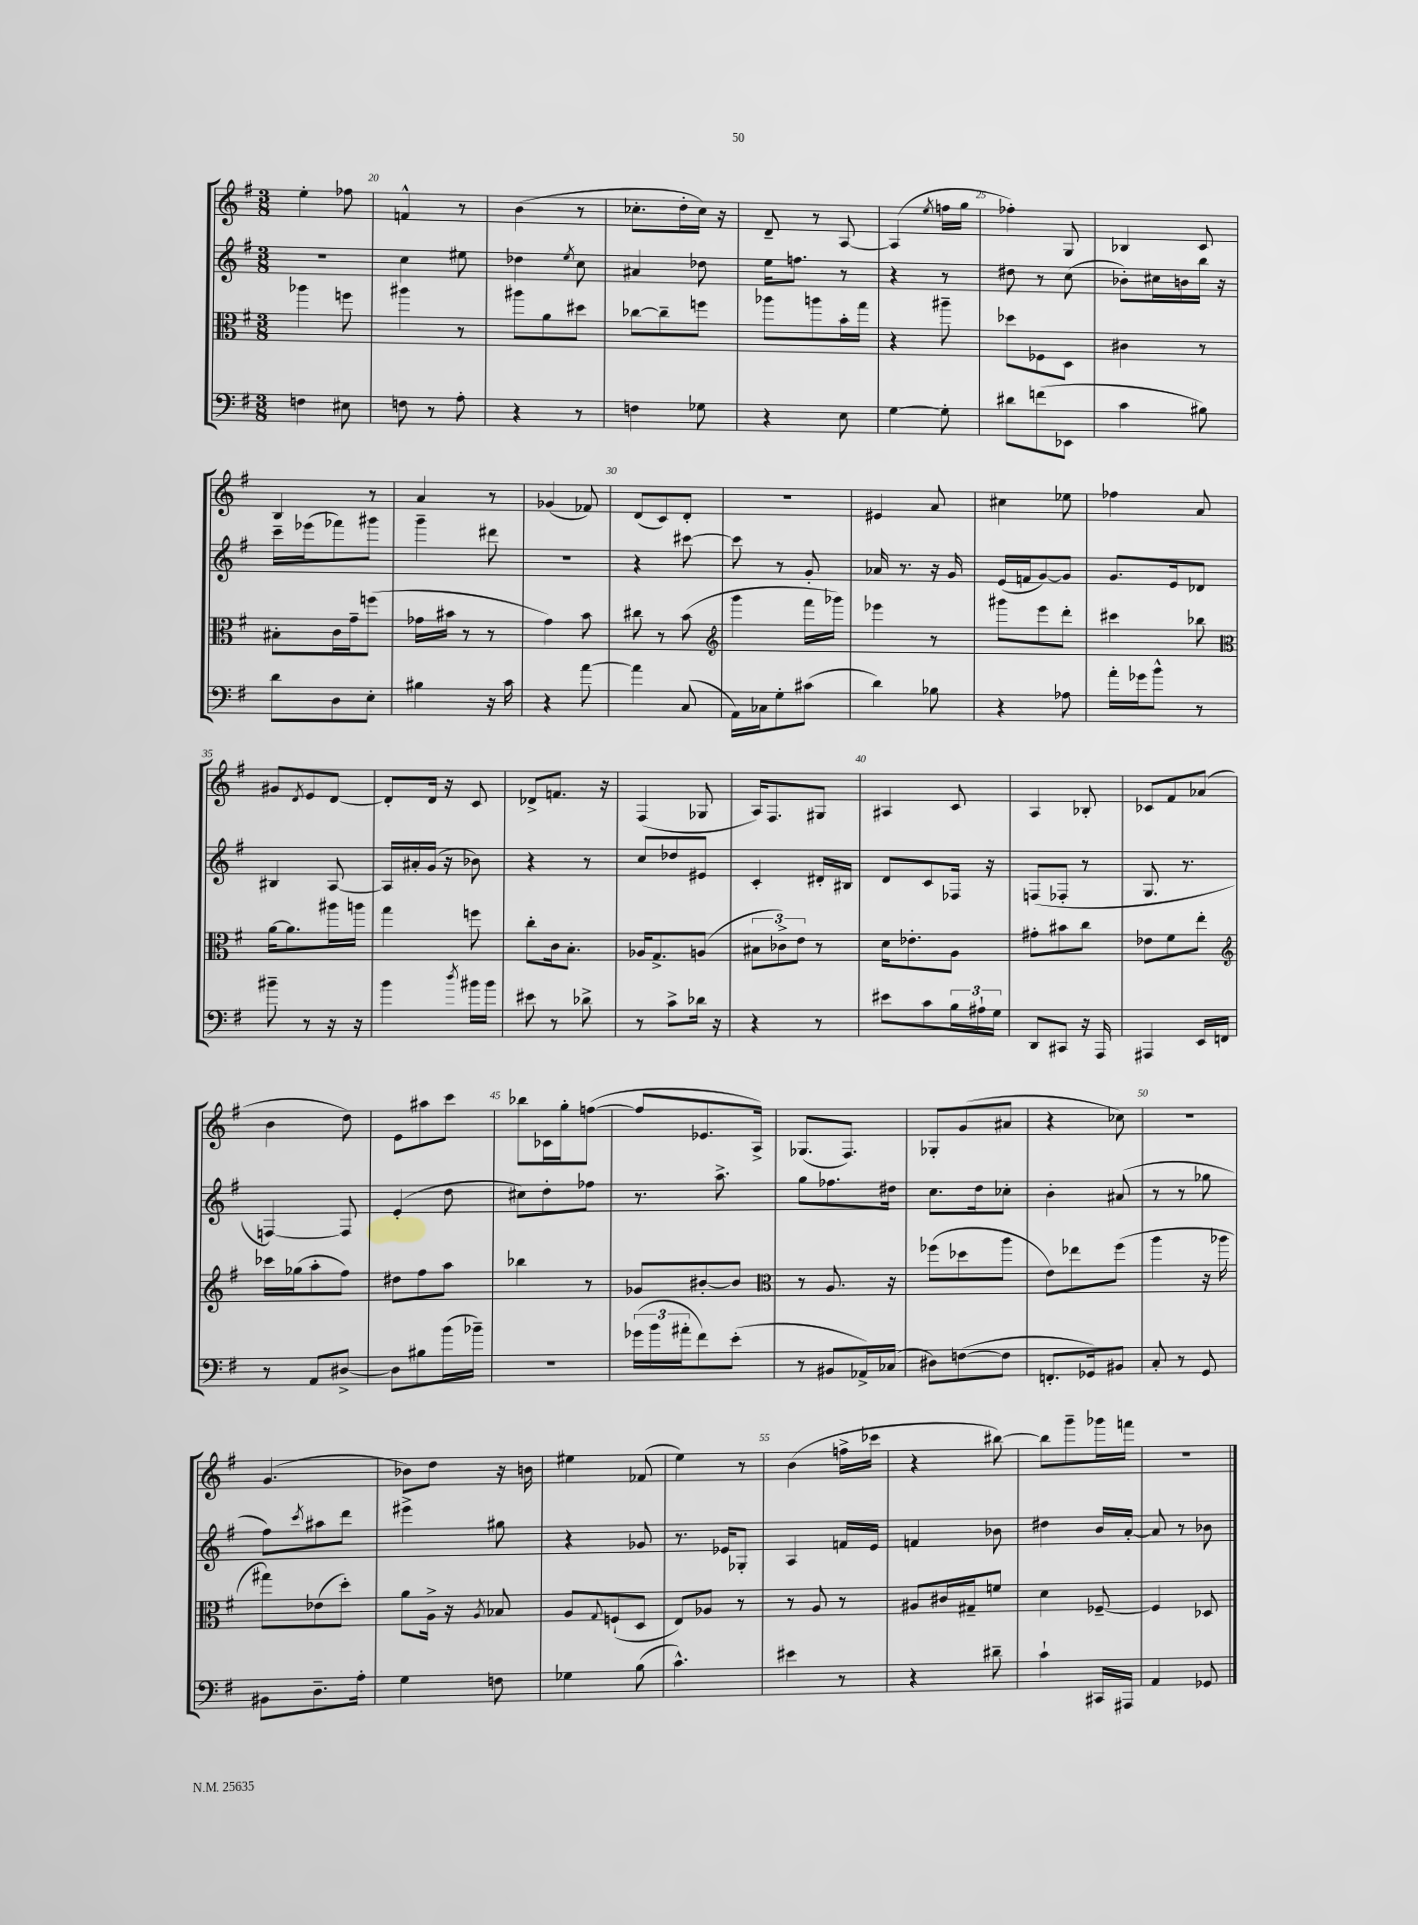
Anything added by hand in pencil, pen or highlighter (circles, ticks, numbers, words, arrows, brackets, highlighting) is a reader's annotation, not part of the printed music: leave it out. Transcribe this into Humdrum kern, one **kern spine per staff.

**kern	**kern	**kern	**kern
*part4	*part3	*part2	*part1
*staff4	*staff3	*staff2	*staff1
*clefF4	*clefC3	*clefG2	*clefG2
*k[f#]	*k[f#]	*k[f#]	*k[f#]
*M3/8	*M3/8	*M3/8	*M3/8
=19	=19	=19	=19
4Fn\	4aa-X\	4.r	4ee'\
8E#X\	8ffn\	.	8ff-X\
=20	=20	=20	=20
8Fn\	4aa#X\	4cc\	4fn^^/
8r	.	.	.
8A'\	8r	8ee#X\	8r
=21	=21	=21	=21
4r	8aa#X\L	4dd-X\	(4b\
.	8a\	.	.
.	.	8qee/	.
8r	8dd#X\J	8cc\	8r
=22	=22	=22	=22
4Fn\	[8cc-X\L	4a#X/	8.cc-X'\L
.	8cc-~\]	.	.
.	.	.	16dd'\L
8G-X\	8ffn\J	8dd-X\	16cc-\JJ)
.	.	.	16r
=23	=23	=23	=23
4r	8aa-X\L	16ee\KL	8d~/
.	.	8.ffn\J	.
.	8aan\	.	8r
8E\	16b'\L	8r	[8A/
.	16gg\JJ	.	.
=24	=24	=24	=24
[4G\	4r	4r	(4A/]
.	.	.	8qee/
8G'\]	8aa#X~\	8r	16ffn\LL
.	.	.	16gg\JJ
=25	=25	=25	=25
8d#X\L	8dd-X\L	8dd#X\	4ff-X'\)
(8fn\	8F-X\	8r	.
8EE-X\J	8D\J	(8cc\	8G/
=26	=26	=26	=26
4c\	4c#X\	8b-X'\L)	4B-X/
.	.	16cc#X\L	.
.	.	16bn\	.
8B#X\)	8r	16bb\JJ	8c/
.	.	16r	.
!!LO:LB:g=z
=27	=27	=27	=27
8d\L	8B#X'\L	16ccc~\LL	4B/
.	.	(16eee-X\J	.
8D\	16c\L	8fff-X\)	.
.	16g~\J	.	.
8E'\J	(8ffn\J	8ggg#X\J	8r
=28	=28	=28	=28
4B#X\	16g-X\LL	4ggg~\	4a/
.	16b#X\JJ	.	.
.	8r	.	.
16r	8r	8ddd#X\	8r
16c\	.	.	.
=29	=29	=29	=29
4r	4g\)	4.r	(4g-X/
[8a\	8b\	.	8f-X/)
=30	=30	=30	=30
4a\]	8cc#X\	4r	(8d/L
.	8r	.	8c/)
(8C/	(8b\	[8ccc#X\	8d'/J
=31	=31	=31	=31
*	*clefG2	*	*
16AA\LL)	4ggg\	8ccc#\]	4.r
16C-X\J	.	.	.
8G'\	.	8r	.
(8c#X\J	16fff#\LL	8g'/	.
.	16ggg-X\JJ)	.	.
=32	=32	=32	=32
4d\)	4eee-X\	16a-X/	4e#X/
.	.	8.r	.
8B-X\	8r	16r	8a/
.	.	16g/	.
=33	=33	=33	=33
4r	8ggg#X\L	(16e/LL	4cc#X\
.	.	16fn/J	.
.	8eee\	[8g/)	.
8A-X\	8ddd'\J	8g/J]	8ee-X\
=34	=34	=34	=34
16a'\LL	4ccc#X\	8.g/L	4ff-X\
16g-X\J	.	.	.
8b^^\J	.	.	.
.	.	16e/k	.
8r	8bb-X\	8d-X/J	8a/
!!LO:LB:g=z
=35	=35	=35	=35
*	*clefC3	*	*
8b#X~\	[16a\KL	4B#X/	8g#X/L
.	8.a\]	.	.
.	.	.	8qd/
8r	.	.	8e/
16r	16aa#X\L	[8A/	[8d/J
16r	16aan\JJ	.	.
=36	=36	=36	=36
4b\	4gg\	16A/LL]	8d'/L]
.	.	16a#X'/	.
.	.	(16g/JJ	16d/Jk
.	.	16r	16r
8qdd/	.	.	.
16b#X\LL	8ffn\	8b-X\)	8c/
16b#\JJ	.	.	.
=37	=37	=37	=37
8e#X\	8cc'\L	4r	8d-X^/L
8r	16c\k	.	8.fn/J
.	8.B'\J	.	.
8d-X^\	.	8r	.
.	.	.	16r
=38	=38	=38	=38
8r	16A-X/KL	8cc/L	(4F#/
.	8.G^/	.	.
8c^\L	.	8dd-X/	.
16d-X\Jk	(8An/J	8e#X/J	8G-X/
16r	.	.	.
=39	=39	=39	=39
4r	12B#X\L	4c'/	16A/KL)
.	.	.	8.F#/
.	12c-X^\)	.	.
.	12e\J	.	.
8r	8r	16d#X'/LL	8G#X/J
.	.	16B#X/JJ	.
=40	=40	=40	=40
8e#X\L	16d\KL	8d/L	4A#X/
.	8.e-X'\	.	.
8c\	.	8c/	.
24B\L	8A\J	16F-X/Jk	8c/
24A#X`\	.	.	.
.	.	16r	.
24G\JJ	.	.	.
=41	=41	=41	=41
8DD/L	8g#X'\L	(8Fn/L	4A/
8CC#X/J	8b#X\	8F-X'/J	.
16r	8cc\J	8r	8B-X'/
16AAA/	.	.	.
=42	=42	=42	=42
4AAA#X/	8e-X\L	8.G/	8c-X/L
.	8f#\	.	8f#/
.	.	8.r	.
16EE/LL	8ee'\J	.	(8a-X/J
16FFn/JJ	.	.	.
!!LO:LB:g=z
=43	=43	=43	=43
*	*clefG2	*	*
8r	16ccc-X\LL	[4Fn/)	4b\
.	(16gg-X\J	.	.
8AA/L	8aa'\	.	.
[8D#X^/J	8ff#\J)	8F/]	8dd\)
=44	=44	=44	=44
8D#\L]	8dd#X\L	(4e'/	8e\L
8B#X\	8ff#\	.	8aa#X\
(16b\L	8aa\J	8dd\	8ccc\J
16b-X~\JJ)	.	.	.
=45	=45	=45	=45
4.r	4bb-X\	8cc#X\L)	8bb-X\L
.	.	8dd'\	16c-X\L
.	.	.	16gg'\J
.	8r	8ff-X\J	([8ffn\J
=46	=46	=46	=46
(24g-X\LL	8g-X/L	8.r	8ff/L]
24b\	.	.	.
24a#X'\J	.	.	.
8f#\)	[8b#X'/	.	8.e-X/
.	.	8.aa^\	.
(8e'\J	8b#/J]	.	.
.	.	.	16A^/Jk)
=47	=47	=47	=47
*	*clefC3	*	*
8r	8r	8gg\L	(8.G-X/L
8BB#X/L	8.A/	8.ff-X\	.
.	.	.	8.F#/J)
16AA-X^/L)	.	.	.
(16C-X/JJ	16r	16dd#X\Jk	.
=48	=48	=48	=48
8D#X\L)	(8ff-X\L	8.cc\L	8G-X'/L
([8Fn\	8dd-X\	.	(8g/
.	.	16dd\k	.
8F\J]	8aa\J	8cc-X'\J	8a#X/J
=49	=49	=49	=49
8.FFn'/L	8e\L)	4b'\	4r
.	8ee-X\	.	.
16GG-X/k)	.	.	.
8BB#X/J	(8ff#\J	(8a#X/	8cc-X\)
=50	=50	=50	=50
8C'/	4aa\	8r	4.r
8r	.	8r	.
8GG/	16r	8gg-X\	.
.	16aa-X\	.	.
!!LO:LB:g=z
=51	=51	=51	=51
8BB#X\L	8gg#X\L)	8ff#\L)	(4.g/
.	.	8qccc/	.
8.D~\	(8e-X\	8aa#X\	.
.	8dd'\J)	8ddd\J	.
16A'\Jk	.	.	.
=52	=52	=52	=52
4G\	8a\L	4eee#X^\	8b-X\L)
.	16A^\Jk	.	8dd\J
.	16r	.	.
.	8qA/	.	.
8Fn\	8B-X/	8gg#X\	16r
.	.	.	16bn\
=53	=53	=53	=53
4G-X\	8A/L	4r	4ee#X\
.	8qqG/	.	.
.	(8Fn`/	.	.
(8B\	8D/J	8g-X/	(8f-X/
=54	=54	=54	=54
4.c^^\)	8E/L)	8.r	4ee\)
.	8A-X/J	.	.
.	.	16e-X/KL	.
.	8r	8G-X'/J	8r
=55	=55	=55	=55
4e#X\	8r	4A/	(4b\
.	8A/	.	.
8r	8r	16fn/LL	16ffn^\LL
.	.	16e/JJ	16ccc-X\JJ
=56	=56	=56	=56
4r	8A#X/L	4fn/	4r
.	16c#X/L	.	.
.	16G#X~/J	.	.
8d#X~\	8fn/J	8b-X\	[8bb#X\)
=57	=57	=57	=57
4c`\	4d\	4dd#X\	8bb#\L]
.	.	.	8ggg~\
16CC#X/LL	[8F-X~/	16b/LL	16ggg-X\L
16AAA#X/JJ	.	[16a'/JJ	16fffn\JJ
=58	=58	=58	=58
4AA/	4F-/]	8a/]	4.r
.	.	8r	.
8GG-X/	8D-X/	8b-X\	.
==	==	==	==
*-	*-	*-	*-
